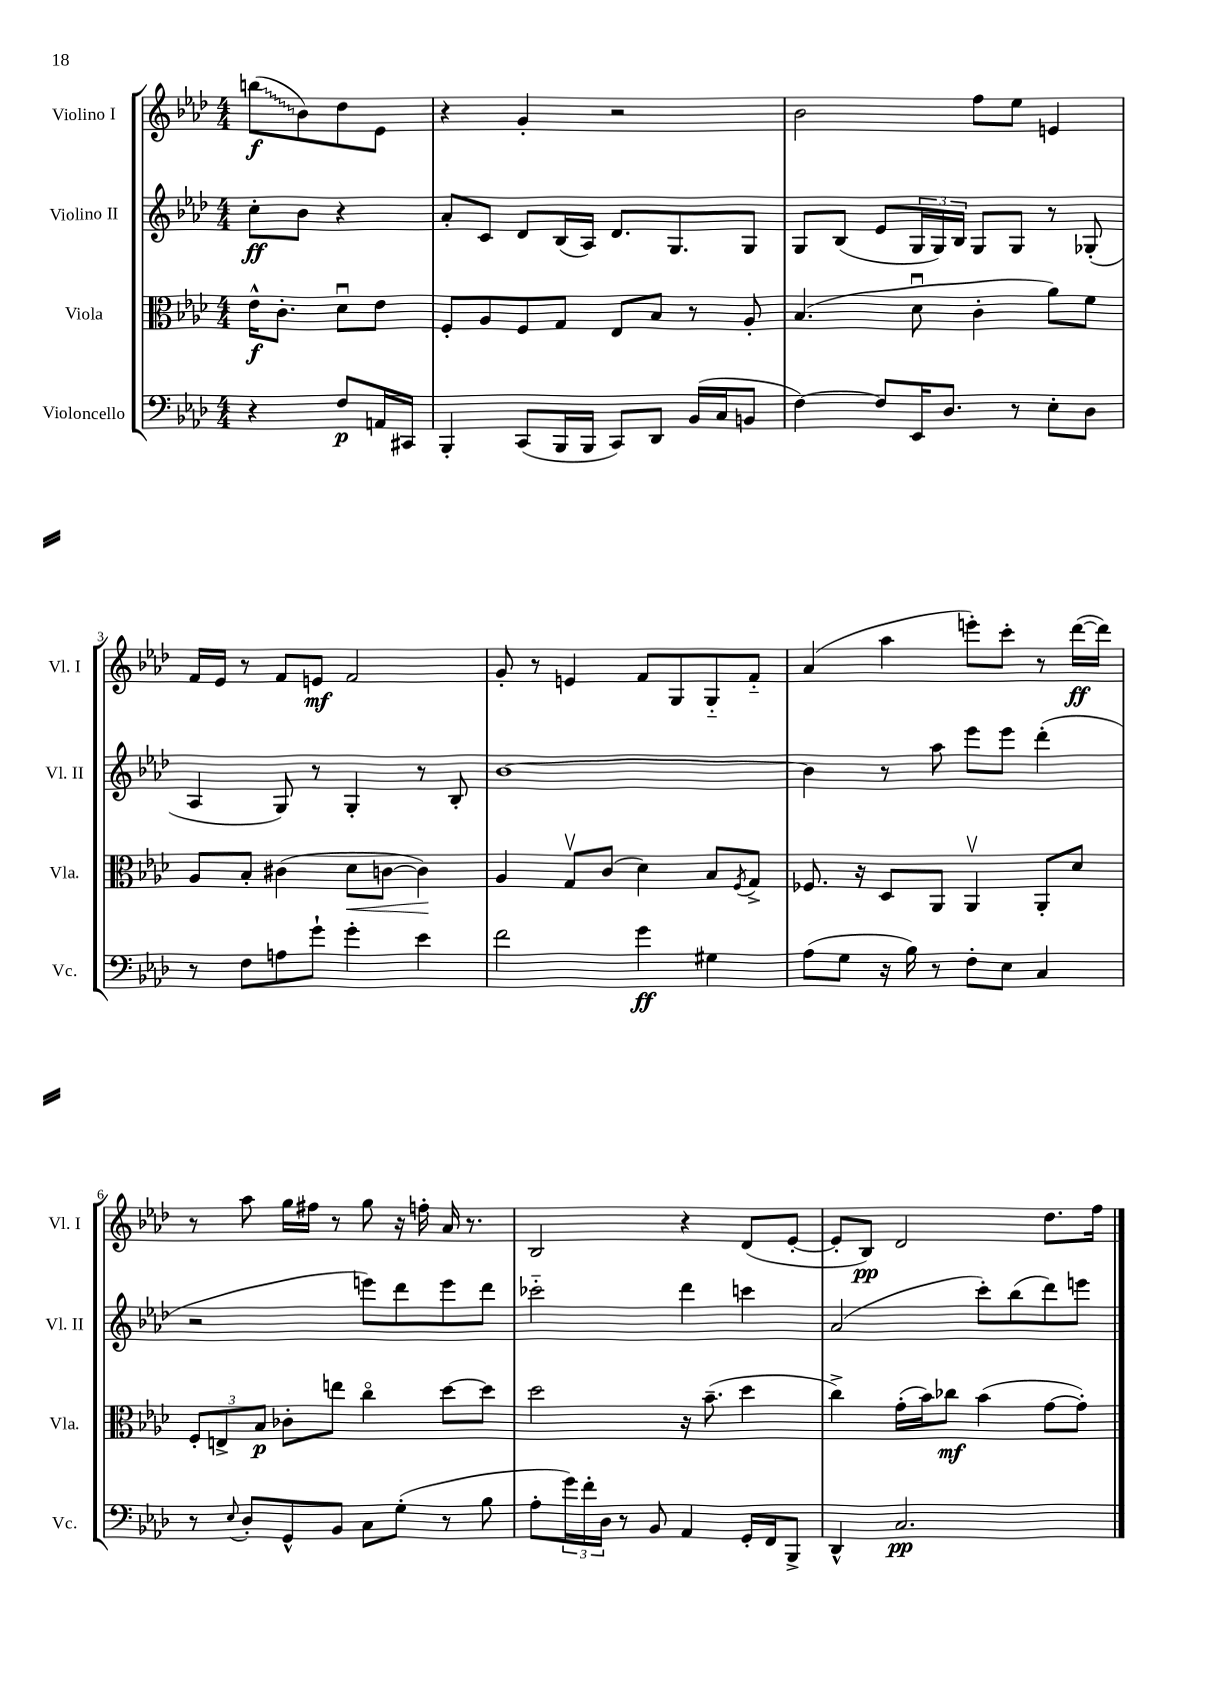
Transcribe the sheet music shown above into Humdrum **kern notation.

**kern	**kern	**kern	**kern
*staff4	*staff3	*staff2	*staff1
*clefF4	*clefC3	*clefG2	*clefG2
*k[b-e-a-d-]	*k[b-e-a-d-]	*k[b-e-a-d-]	*k[b-e-a-d-]
*M4/4	*M4/4	*M4/4	*M4/4
4r	16e-^^\LK	8cc'\L	(8bb\L
.	8.c'\J	.	.
.	.	8b-\J	8b-\)
8F/L	8d-u\L	4r	8dd-\
16AA/L	8e-\J	.	8e-\J
16CC#/JJ	.	.	.
=	=	=	=
4BBB-'/	8F'/L	8a-'/L	4r
.	8A-/	8c/J	.
(8CC/L	8F/	8d-/L	4g'/
16BBB-/L	8G/J	(16B-/L	.
16BBB-/JJ	.	16A-/JJ)	.
8CC/L)	8E-/L	8.d-/L	2r
8DD-/J	8B-/J	.	.
.	.	8.G/	.
(16BB-/LL	8r	.	.
16C/J	.	.	.
8BB/J	8A-'/	8G/J	.
=	=	=	=
[4F\)	(4.B-/	8G/L	2b-\
.	.	(8B-/J	.
8F/]L	.	8e-/L	.
16EE-/K	8d-u\	24G/L	.
.	.	24G/)	.
8.D-/J	.	.	.
.	.	24B-/JJ	.
.	4c'\	8G/L	8ff\L
8r	.	8G/J	8ee-\J
8E-'\L	8a-\L)	8r	4e/
8D-\J	8f\J	(8G-'/	.
=	=	=	=
8r	8A-/L	4A-/	16f/LL
.	.	.	16e-/JJ
8F\L	8B-'/J	.	8r
8A\	(4c#\	8G/)	8f/L
8g`\J	.	8r	8e/J
4g'\	8d-\L	4G'/	2f/
.	[8c\J	.	.
4e-\	4c\])	8r	.
.	.	8B-'/	.
=	=	=	=
2f\	4A-/	[1b-	8g'/
.	.	.	8r
.	8Gv/L	.	4e/
.	(8c/J	.	.
4g\	4d-\)	.	8f/L
.	.	.	8G/
4G#\	8B-/L	.	8G'~/
.	8qF/	.	.
.	8G^/J	.	8f'~/J
=	=	=	=
(8A-\L	8.F-/	4b-\]	(4a-/
8G\J	.	.	.
.	16r	.	.
16r	8D-/L	8r	4aa-\
16B-\)	.	.	.
8r	8AA-/J	8aa-\	.
8F'\L	4AA-v/	8eee-\L	8eee'\L)
8E-\J	.	8eee-\J	8ccc'\J
4C/	8AA-'/L	(4ddd-'\	8r
.	8d-/J	.	([16ddd-\LL
.	.	.	16ddd-\]JJ)
=	=	=	=
8r	12F'/L	2r	8r
.	12E^/	.	.
8qqE-/	.	.	.
8D-'/L	.	.	8aa-\
.	12B-/J	.	.
8GG^^/	8c-'\L	.	16gg\LL
.	.	.	16ff#\JJ
8BB-/J	8ee\J	.	8r
8C\L	4cco\	8eee\L)	8gg\
(8G'\J	.	8ddd-\	16r
.	.	.	16ff'\
8r	[8dd-\L	8eee\	16a-/
.	.	.	8.r
8B-\	8dd-\]J	8ddd-\J	.
=	=	=	=
8A-'\L	2dd-\	2ccc-'~\	2B-/
24g\L)	.	.	.
24f'\	.	.	.
24D-\JJ	.	.	.
8r	.	.	.
8BB-/	.	.	.
4AA-/	16r	4ddd-\	4r
.	(8.b-~\	.	.
16GG'/LL	4dd-\	4ccc\	(8d-/L
16FF/J	.	.	.
8BBB-^/J	.	.	[8e-'/J
=	=	=	=
4DD-^^/	4cc^\)	(2a-/	8e-'/]L
.	.	.	8B-/J)
2.C/	(16g'\LL	.	2d-/
.	16b-\J)	.	.
.	8cc-\J	.	.
.	(4b-\	8ccc'\L)	.
.	.	(8bb-\	.
.	[8g\L	8ddd-\)	8.dd-\L
.	8g'\]J)	8eee\J	.
.	.	.	16ff\Jk
==	==	==	==
*-	*-	*-	*-
